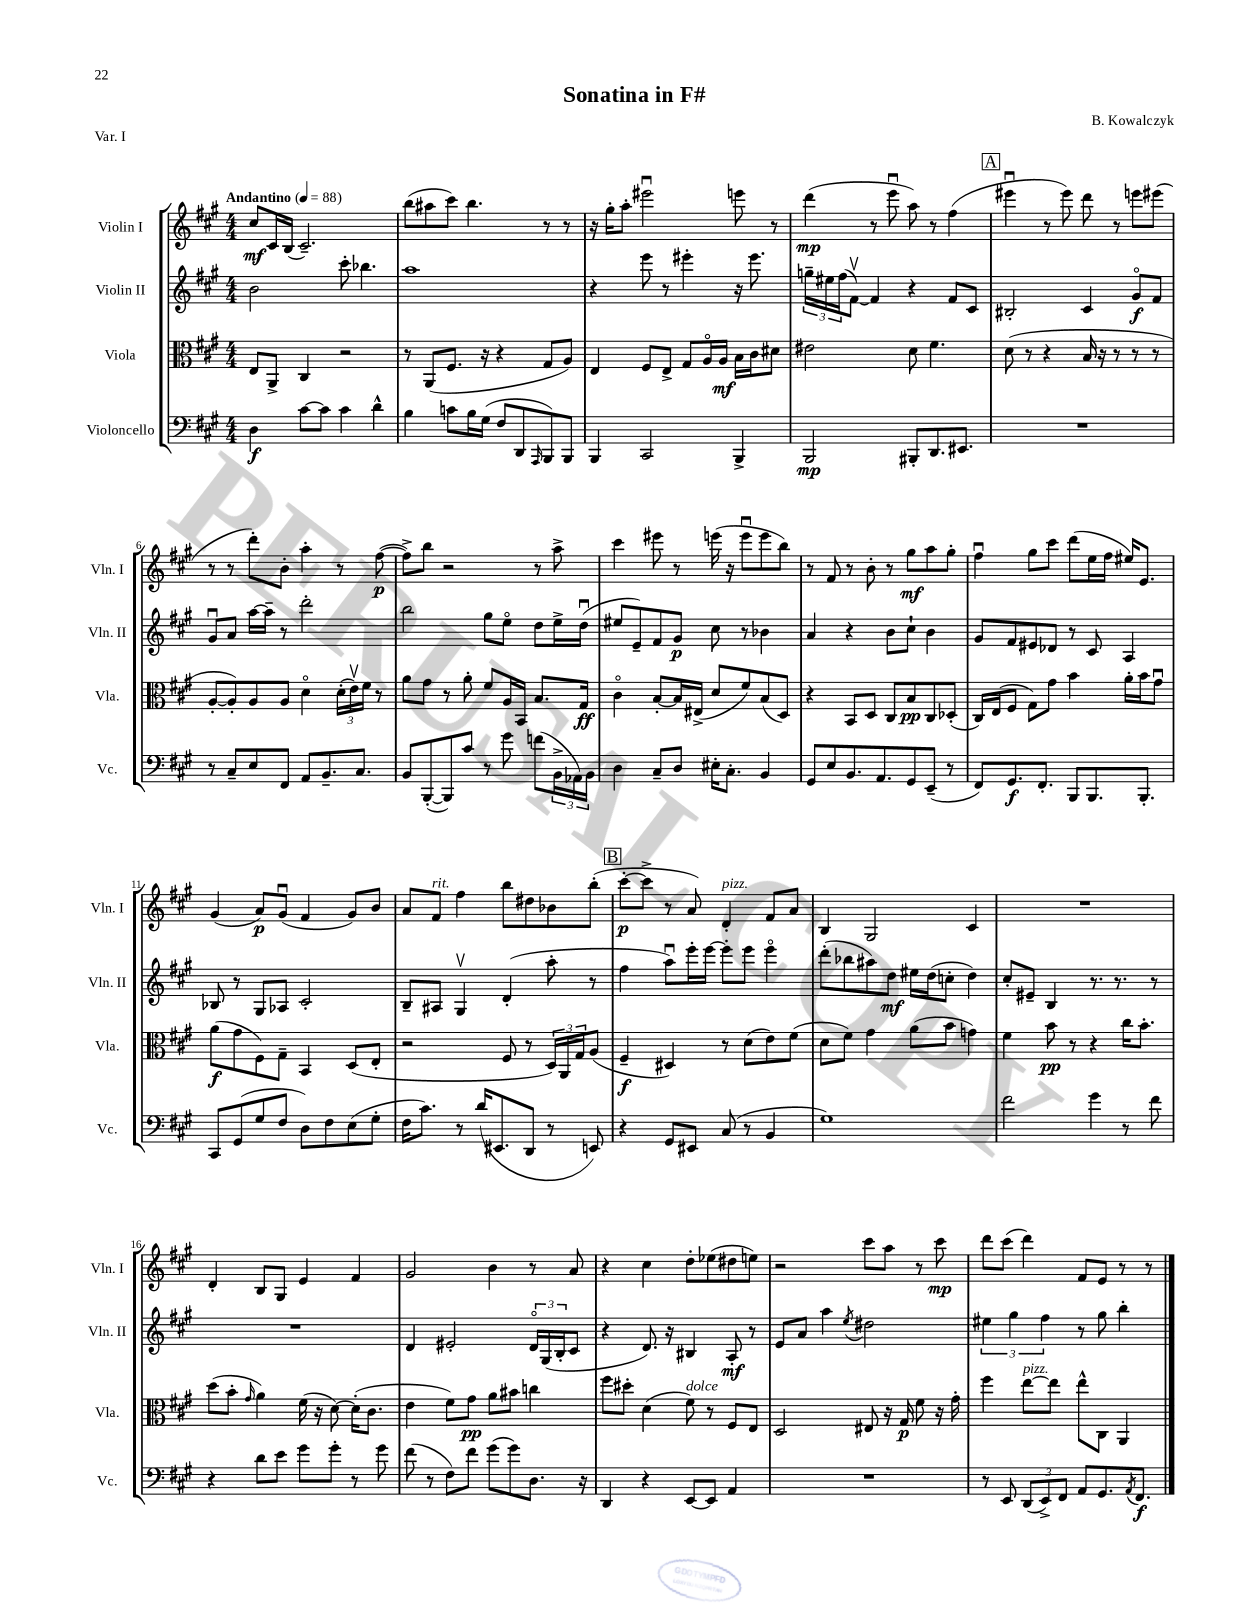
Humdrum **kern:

**kern	**dynam	**kern	**dynam	**kern	**dynam	**kern	**dynam
*part4	*part4	*part3	*part3	*part2	*part2	*part1	*part1
*staff4	*staff4	*staff3	*staff3	*staff2	*staff2	*staff1	*staff1
*I"Violoncello	*	*I"Viola	*	*I"Violin II	*	*I"Violin I	*
*I'Vc.	*	*I'Vla.	*	*I'Vln. II	*	*I'Vln. I	*
*clefF4	*	*clefC3	*	*clefG2	*	*clefG2	*
*k[f#c#g#]	*	*k[f#c#g#]	*	*k[f#c#g#]	*	*k[f#c#g#]	*
*M4/4	*	*M4/4	*	*M4/4	*	*M4/4	*
*MM88	*	*MM88	*	*MM88	*	*MM88	*
=1	=1	=1	=1	=1	=1	=1	=1
!	!	!	!	!	!	!LO:TX:a:B:t=Andantino	!
4D\	f	8E/L	.	2b\	.	8cc#/L	mf
.	.	8AA^/J	.	.	.	16c#/L	.
.	.	.	.	.	.	(16B/JJ	.
[8c#\L	.	4C#/	.	.	.	2.c#~/)	.
8c#\J]	.	.	.	.	.	.	.
4c#\	.	2r	.	8ccc#'\	.	.	.
.	.	.	.	4.bb-X\	.	.	.
4d^^\	.	.	.	.	.	.	.
=2	=2	=2	=2	=2	=2	=2	=2
4B\	.	8r	.	1aa	.	(8bb\L	.
.	.	(8AA/L	.	.	.	8aa#X\	.
8cn\L	.	8.F#/J	.	.	.	8ccc#\J)	.
16B\L	.	.	.	.	.	4.bb\	.
(16G#\JJ	.	16r	.	.	.	.	.
8F#/L	.	4r	.	.	.	.	.
8DD/	.	.	.	.	.	.	.
16qqAAA/	.	.	.	.	.	.	.
8BBB/)	.	8G#/L	.	.	.	8r	.
8BBB/J	.	8A/J)	.	.	.	8r	.
=3	=3	=3	=3	=3	=3	=3	=3
4BBB/	.	4E/	.	4r	.	16r	.
.	.	.	.	.	.	16gg#'\KL	.
.	.	.	.	.	.	8aa'\J	.
2CC#/	.	8F#/L	.	8eee\	.	2eee#Xu\	.
.	.	8E^/J	.	8r	.	.	.
.	.	8G#/L	.	4eee#X'\	.	.	.
.	.	16A/L	.	.	.	.	.
.	.	16A/JJ	mf	.	.	.	.
4BBB^/	.	16B\LL	.	16r	.	8eeen\	.
.	.	16c#\J	.	8.eee#\	.	.	.
.	.	8d#X\J	.	.	.	8r	.
=4	=4	=4	=4	=4	=4	=4	=4
2BBB/	mp	2e#X\	.	24ggn~\LL	.	(4ddd\	mp
.	.	.	.	24ee#X\	.	.	.
.	.	.	.	(24ff#\J	.	.	.
.	.	.	.	[8f#v\J)	.	.	.
.	.	.	.	4f#/]	.	8r	.
.	.	.	.	.	.	8eeeu\	.
8BBB#X'/L	.	8d\	.	4r	.	8aa\)	.
8.DD/	.	4.f#\	.	.	.	8r	.
.	.	.	.	8f#/L	.	(4ff#\	.
8.EE#X/J	.	.	.	.	.	.	.
.	.	.	.	8c#/J	.	.	.
!!LO:REH:place=s1:t=A
=5	=5	=5	=5	=5	=5	=5	=5
1r	.	(8d\	.	2B#X'/	.	4eee#Xu\	.
.	.	8r	.	.	.	.	.
.	.	4r	.	.	.	8r	.
.	.	.	.	.	.	8eee#\)	.
.	.	16B/	.	4c#/	.	8ddd\	.
.	.	16r	.	.	.	.	.
.	.	8r	.	.	.	8r	.
.	.	8r	.	8g#/L	f	8eeen\L	.
.	.	8r	.	8f#/J	.	(8eee#X\J	.
!!LO:LB:g=z
=6	=6	=6	=6	=6	=6	=6	=6
8r	.	[8A'/L	.	8g#u/L	.	8r	.
8C#~/L	.	8A'/])	.	8a/J	.	8r	.
8E/	.	8A/	.	[16aa\LL	.	8ddd'\L)	.
.	.	.	.	16aa~\JJ]	.	.	.
8FF#/J	.	8A/J	.	8r	.	8b'\J	.
8AA/L	.	4d\	.	2ddd'\	.	4aa'\	.
8.BB~/	.	.	.	.	.	.	.
.	.	(24d'\LL	.	.	.	8r	.
.	.	24ev\)	.	.	.	.	.
8.C#/J	.	.	.	.	.	.	.
.	.	24f#\JJ	.	.	.	.	.
.	.	8r	.	.	.	([8ff#\	p
=7	=7	=7	=7	=7	=7	=7	=7
8BB/L	.	8a\L	.	2bb\	.	8ff#^\L])	.
([8BBB'/	.	8g#\J	.	.	.	8bb\J	.
8BBB/])	.	8r	.	.	.	2r	.
8c#/J	.	8a'\	.	.	.	.	.
8r	.	8f#/L	.	8gg#\L	.	.	.
8g#\	.	16A/L	.	8ee\J	.	.	.
.	.	16BB/JJ	.	.	.	.	.
(8fn\L	.	8.B/L	.	8dd\L	.	8r	.
24BB^\L	.	.	.	16ee^\L	.	8aa^\	.
24AA-X\)	.	.	.	.	.	.	.
.	.	16G#/Jk	ff	(16ddu\JJ	.	.	.
24BB\JJ	.	.	.	.	.	.	.
=8	=8	=8	=8	=8	=8	=8	=8
4D\	.	4c#\	.	8ee#X/L	.	4ccc#\	.
.	.	.	.	8e~/)	.	.	.
8C#~/L	.	[8B'/L	.	8f#/	.	8eee#X\	.
8D/J	.	16B/L]	.	8g#/J	p	8r	.
.	.	(16E#X^/JJ	.	.	.	.	.
16E#X'\KL	.	8d/L	.	8cc#\	.	(16eeen\	.
8.C#'\J	.	.	.	.	.	16r	.
.	.	8f#/)	.	8r	.	8eeeu\L	.
4BB/	.	(8B/	.	4b-X\	.	8eee\	.
.	.	8D/J)	.	.	.	8bb\J)	.
=9	=9	=9	=9	=9	=9	=9	=9
8GG#/L	.	4r	.	4a/	.	8r	.
8E/	.	.	.	.	.	8f#/	.
8.BB/	.	8BB/L	.	4r	.	8r	.
.	.	8D/J	.	.	.	8b'\	.
8.AA/	.	.	.	.	.	.	.
.	.	8C#/L	.	8b\L	.	8r	.
8GG#/	.	8B/	pp	8cc#`\J	.	8gg#\L	mf
(8EE~/J	.	8C#/	.	4b\	.	8aa\	.
8r	.	(8D-X'/J	.	.	.	8gg#'\J	.
=10	=10	=10	=10	=10	=10	=10	=10
8FF#/L)	.	16C#/LL)	.	8g#/L	.	4ff#u\	.
.	.	(16E/J	.	.	.	.	.
8.GG#/	f	8F#/J	.	8f#/	.	.	.
.	.	8G#\L)	.	8e#X/	.	8gg#\L	.
8.FF#'/J	.	.	.	.	.	.	.
.	.	8g#\J	.	8d-X/J	.	8ccc#\J	.
8BBB/L	.	4b\	.	8r	.	(8ddd\L	.
8.BBB/	.	.	.	8c#/	.	16ee\L	.
.	.	.	.	.	.	16ff#\JJ	.
.	.	16a'\LL	.	4A/	.	16ee#X/KL)	.
8.BBB'/J	.	16b\J	.	.	.	8.e/J	.
.	.	8g#u\J	.	.	.	.	.
!!LO:LB:g=z
=11	=11	=11	=11	=11	=11	=11	=11
8CC#/L	.	(8a\L	f	8B-X/	.	(4g#/	.
(8GG#/	.	8g#\	.	8r	.	.	.
8G#/	.	8F#\)	.	8G#/L	.	8a/L)	p
8F#/J	.	8G#~\J	.	8A-X/J	.	(8g#u/J	.
8D\L)	.	4BB/	.	2c#'/	.	4f#/	.
8F#\	.	.	.	.	.	.	.
(8E\	.	(8D/L	.	.	.	8g#/L)	.
8G#'\J	.	8E'/J	.	.	.	8b/J	.
=12	=12	=12	=12	=12	=12	=12	=12
16F#\KL	.	2r	.	8B~/L	.	8a/L	.
8.c#\J)	.	.	.	.	.	.	.
!	!	!	!	!	!	!LO:TX:a:i:t=rit.	!
.	.	.	.	8A#X/J	.	8f#/J	.
8r	.	.	.	4G#v/	.	4ff#\	.
(16d/KL	.	.	.	.	.	.	.
8.EE#X/	.	.	.	.	.	.	.
.	.	8F#/	.	(4d'/	.	8bb\L	.
8DD/J	.	8r	.	.	.	8dd#X\	.
8r	.	24D/LL)	.	8aa'\	.	8b-X\	.
.	.	24AA/	.	.	.	.	.
.	.	24G#/J	.	.	.	.	.
8EEn/)	.	(8A/J	.	8r	.	(8bb'\J	.
!!LO:REH:place=s1:t=B
=13	=13	=13	=13	=13	=13	=13	=13
4r	.	4F#~/	f	4ff#\	.	[8ccc#'\L	p
.	.	.	.	.	.	8ccc#^\J]	.
8GG#/L	.	4D#X/)	.	8aau\L)	.	8r	.
8EE#X/J	.	.	.	16eee'\L	.	8a/)	.
.	.	.	.	[16eee\JJ	.	.	.
!	!	!	!	!	!	!LO:TX:a:i:t=pizz.	!
(8C#/	.	8r	.	8eee'\L]	.	4d'/	.
8r	.	(8d\L	.	8eee\J	.	.	.
4BB/	.	8e\)	.	4eee\	.	8f#/L	.
.	.	(8f#\J	.	.	.	8a/J	.
=14	=14	=14	=14	=14	=14	=14	=14
1G#)	.	8d\L	.	(8ddd'\L	.	4B/	.
.	.	8f#\J)	.	8bb-X\	.	.	.
.	.	4g#\	.	8aa#X\)	.	2G#/	.
.	.	.	.	8dd\J	mf	.	.
.	.	(8a\L	.	16ee#X\LL	.	.	.
.	.	.	.	(16dd\J	.	.	.
.	.	8b\J	.	8ccn'\J	.	.	.
.	.	4gn\)	.	4dd\)	.	4c#/	.
=15	=15	=15	=15	=15	=15	=15	=15
2f#\	.	4f#\	.	8cc#'/L	.	1r	.
.	.	.	.	8e#X~/J	.	.	.
.	.	8b\	pp	4B/	.	.	.
.	.	8r	.	.	.	.	.
4g#\	.	4r	.	8.r	.	.	.
.	.	.	.	8.r	.	.	.
8r	.	16cc#\KL	.	.	.	.	.
.	.	8.b'\J	.	.	.	.	.
8f#\	.	.	.	8r	.	.	.
!!LO:LB:g=z
=16	=16	=16	=16	=16	=16	=16	=16
4r	.	(8dd\L	.	1r	.	4d'/	.
.	.	8b'\J	.	.	.	.	.
.	.	16qqg#/	.	.	.	.	.
8d\L	.	4a\)	.	.	.	8B/L	.
8e\J	.	.	.	.	.	8G#/J	.
8g#\L	.	(16f#\	.	.	.	4e/	.
.	.	16r	.	.	.	.	.
8g#'\J	.	[8d\)	.	.	.	.	.
8r	.	(16d'\KL]	.	.	.	4f#/	.
.	.	8.c#\J	.	.	.	.	.
8g#\	.	.	.	.	.	.	.
=17	=17	=17	=17	=17	=17	=17	=17
(8f#\	.	4e\	.	4d/	.	2g#/	.
8r	.	.	.	.	.	.	.
8F#\L)	.	8f#\L)	.	2e#X'/	.	.	.
8f#\J	.	8g#\J	pp	.	.	.	.
(8g#\L	.	8a\L	.	.	.	4b\	.
8g#\)	.	8b#X\J	.	.	.	.	.
8.D\J	.	4ccn\	.	24d/LL	.	8r	.
.	.	.	.	(24G#/	.	.	.
.	.	.	.	24B'/J	.	.	.
.	.	.	.	8c#/J	.	8a/	.
16r	.	.	.	.	.	.	.
=18	=18	=18	=18	=18	=18	=18	=18
4DD/	.	8ff#\L	.	4r	.	4r	.
.	.	8dd#X'\J	.	.	.	.	.
4r	.	(4d\	.	8.d/)	.	4cc#\	.
.	.	.	.	16r	.	.	.
!	!	!LO:TX:a:i:t=dolce	!	!	!	!	!
[8EE/L	.	8f#\)	.	4B#X/	.	8dd'\L	.
8EE/J]	.	8r	.	.	.	(8ee-X\	.
4AA/	.	8F#/L	.	8A'/	mf	8dd#X\	.
.	.	8E/J	.	8r	.	8een\J)	.
=19	=19	=19	=19	=19	=19	=19	=19
1r	.	2D/	.	8e/L	.	2r	.
.	.	.	.	8a/J	.	.	.
.	.	.	.	4aa\	.	.	.
.	.	.	.	8qee/	.	.	.
.	.	8E#X/	.	2dd#X\	.	8ccc#\L	.
.	.	16r	.	.	.	8aa\J	.
.	.	16G#/	p	.	.	.	.
.	.	8f#\	.	.	.	8r	.
.	.	16r	.	.	.	8ccc#\	mp
.	.	16g#'\	.	.	.	.	.
=20	=20	=20	=20	=20	=20	=20	=20
8r	.	4ff#\	.	6ee#X\	.	8ddd\L	.
8EE/	.	.	.	.	.	(8ccc#\J	.
.	.	.	.	6gg#\	.	.	.
!	!	!LO:TX:a:i:t=pizz.	!	!	!	!	!
(12DD/L	.	[8ee\L	.	.	.	4ddd\)	.
12EE^/)	.	.	.	6ff#\	.	.	.
.	.	8ee\J]	.	.	.	.	.
12FF#/J	.	.	.	.	.	.	.
8AA/L	.	8ee^^\L	.	8r	.	8f#/L	.
8.GG#/	.	8C#\J	.	8gg#\	.	8e/J	.
.	.	4AA/	.	4bb'\	.	8r	.
8qAA/	.	.	.	.	.	.	.
8.FF#/J	f	.	.	.	.	.	.
.	.	.	.	.	.	8r	.
==	==	==	==	==	==	==	==
*-	*-	*-	*-	*-	*-	*-	*-
